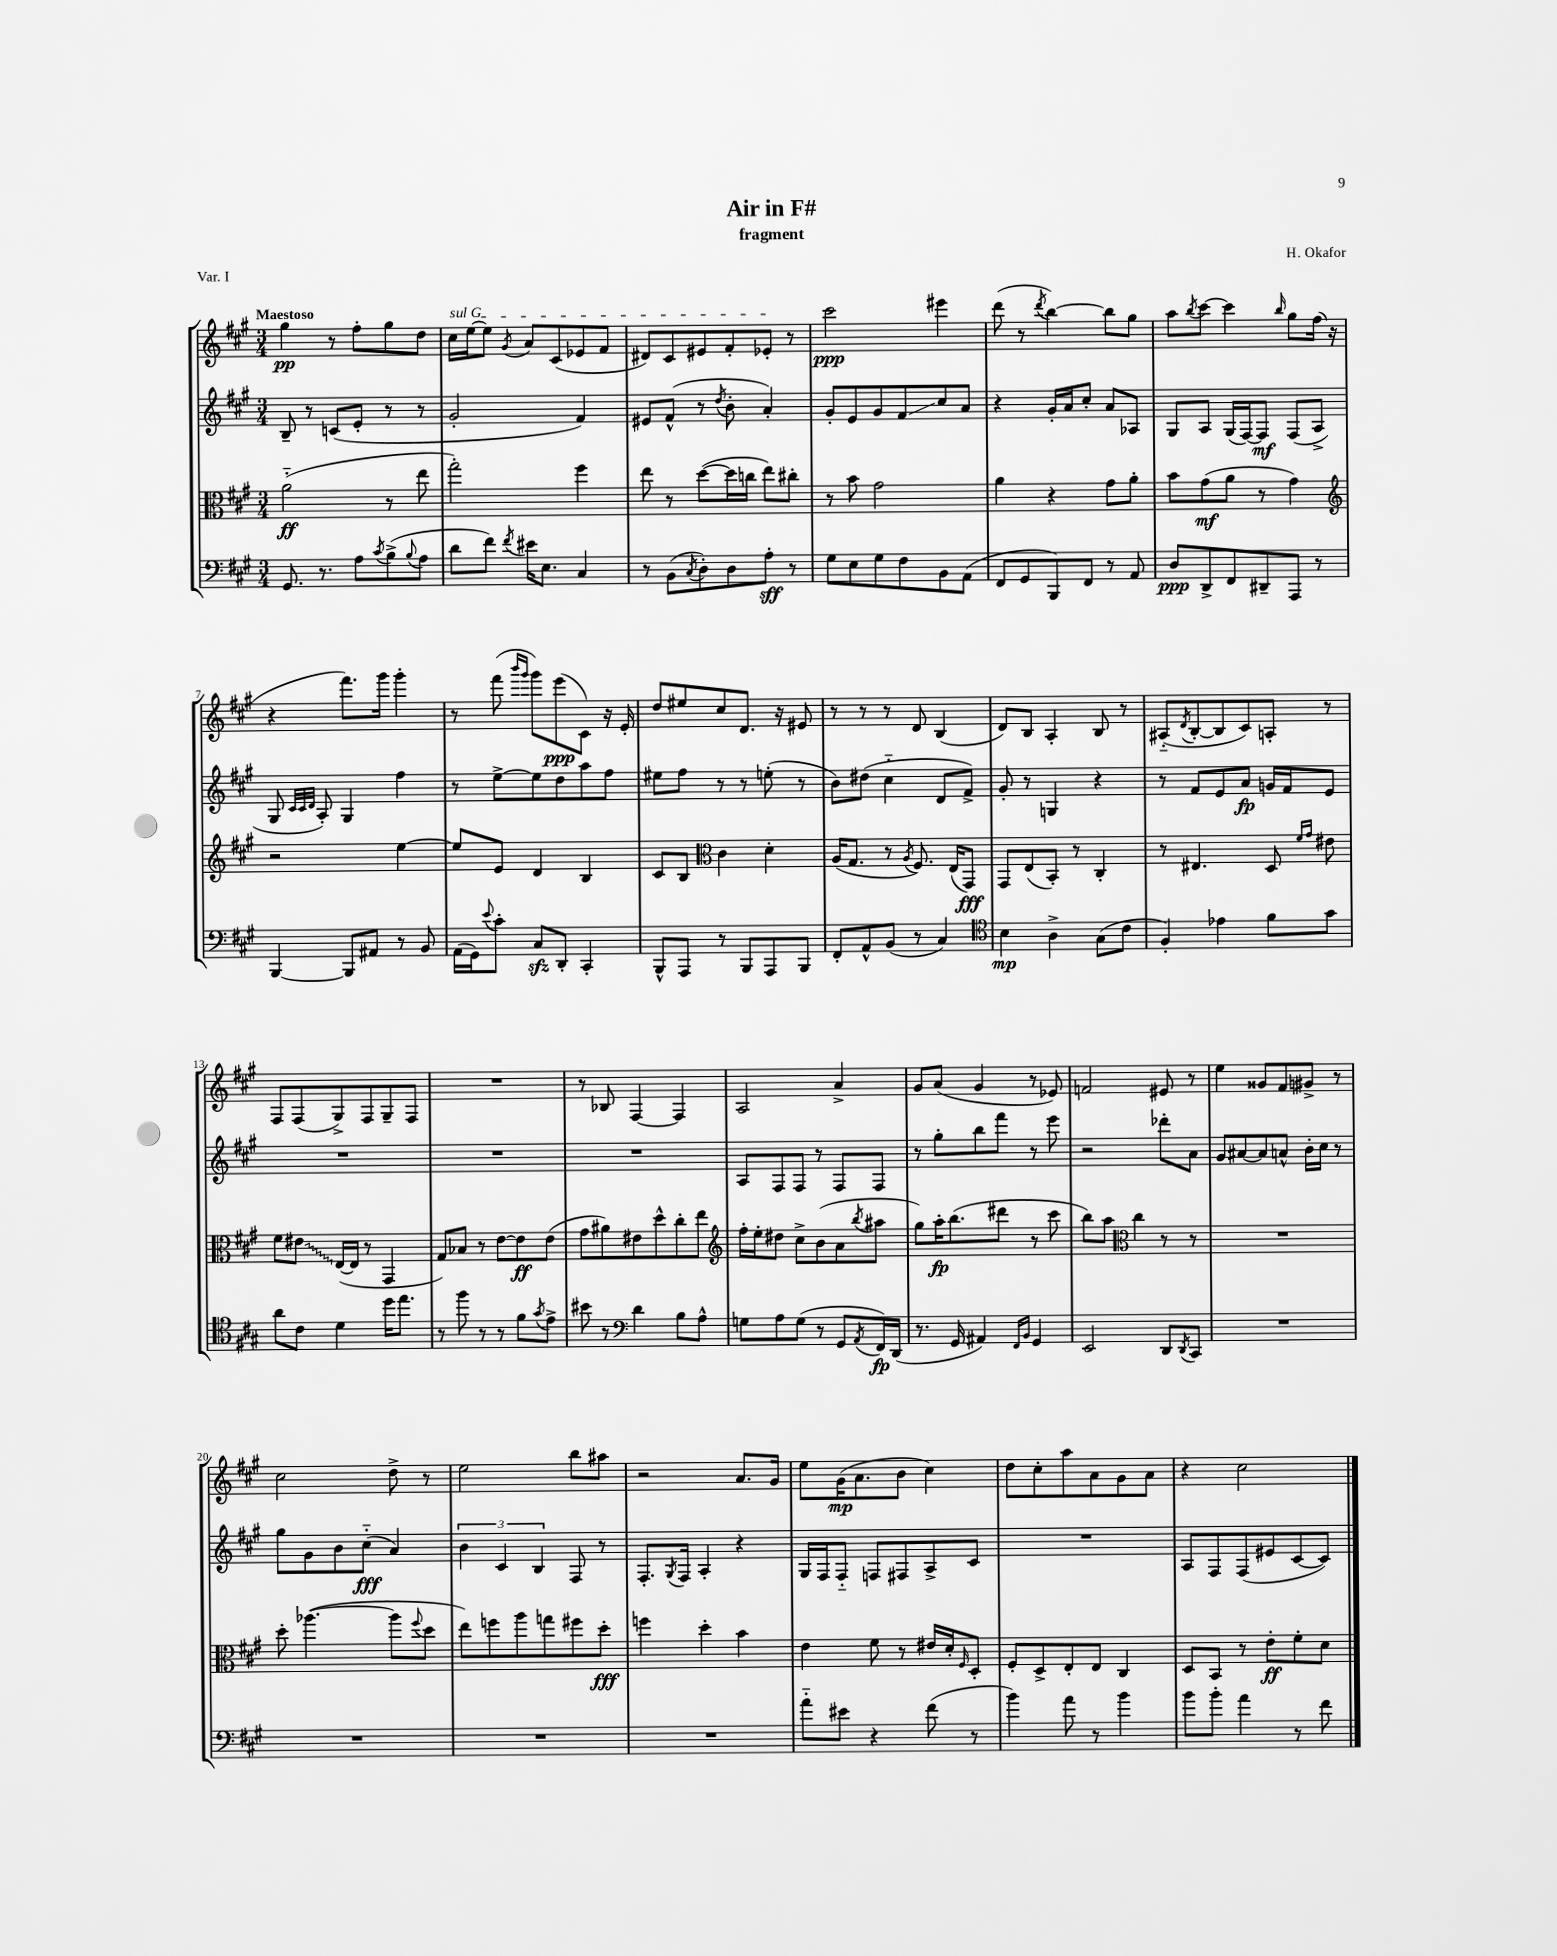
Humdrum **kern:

**kern	**kern	**kern	**kern
*staff4	*staff3	*staff2	*staff1
*clefF4	*clefC3	*clefG2	*clefG2
*k[f#c#g#]	*k[f#c#g#]	*k[f#c#g#]	*k[f#c#g#]
*M3/4	*M3/4	*M3/4	*M3/4
8.GG#	(2a'~	8B~	4gg#
.	.	8r	.
8.r	.	.	.
.	.	(8c	8r
8A	.	8e'	8ff#'
8qc#	.	.	.
(8B^	8r	8r	8gg#
8qqB	.	.	.
8A	8ee	8r	8dd
=	=	=	=
8d	2gg#')	2g#'	16cc#
.	.	.	[16ee
8f#)	.	.	8ee]
8qf#	.	.	8qg#
16e#	.	.	8a
8.E	.	.	.
.	.	.	(8c#
4C#	4ff#	4f#)	8e-
.	.	.	8f#
=	=	=	=
8r	8ee	8e#	8d#)
(8BB	8r	(8f#^^	8c#
8qC#	.	.	.
8D')	([8dd	8r	8e#
.	.	8qdd	.
8D	16dd]	8b'	8f#'
.	16cc	.	.
8A'	8ee)	4a')	8e-'
8r	8cc#'	.	8r
=	=	=	=
8G#	8r	8g#'	2ccc#
8E	8b	8e	.
8G#	2g#	8g#	.
8F#	.	8f#	.
8BB	.	8cc#	4eee#
(8AA	.	8a	.
=	=	=	=
8FF#	4a	4r	(8ddd
8GG#	.	.	8r
.	.	.	8qddd
8BBB)	4r	16g#'	[4bb)
.	.	16a	.
8FF#	.	8cc#'	.
8r	8g#	8a	8bb]
8AA	8a'	8A-	8gg#
=	=	=	=
8D	8b	8G#	8aa
.	.	.	8qbb
8DD^	(8g#	8A	[8ccc#
8FF#	8a	(16G#	4ccc#]
.	.	[16F#)	.
8DD#~	8r	8F#]	.
.	.	.	16qqbb
8AAA	4g#)	(8F#	8gg#
8r	.	8A^	(16ff#
.	.	.	16r
=	=	=	=
*	*clefG2	*	*
[4BBB	2r	8G#	4r
.	.	32qqc#	.
.	.	32qqc#	.
.	.	32qqd	.
.	.	8A')	.
8BBB]	.	4G#	8.fff#)
8AA#	.	.	.
.	.	.	16ggg#
8r	[4ee	4ff#	4ggg#'
8BB	.	.	.
=	=	=	=
(16AA	8ee]	8r	8r
16GG#)	.	.	.
8qqe	.	.	.
8c#'	8e	[8ee^	(8fff#
.	.	.	16qqbbb
.	.	.	16qqggg#
8C#	4d	8ee]	8ggg#)
8DD'	.	8dd	(8eee
4CC#'	4B	8aa	8c#)
.	.	8ff#	16r
.	.	.	16e'
=	=	=	=
8BBB^^	8c#	8ee#	8dd
8AAA	8B	8ff#	8ee#
*	*clefC3	*	*
8r	4c#	8r	8cc#
8BBB	.	8r	8.d
8AAA	4d'	(8ee'	.
.	.	.	16r
8BBB	.	8r	8e#
=	=	=	=
8FF#'	(16A	8b)	8r
.	8.G#	.	.
8AA^^	.	(8dd#	8r
(8BB	8r	4cc#'~	8r
.	8qA	.	.
8r	8.F#)	.	8d
4C#)	.	8d	(4B
.	(16E	.	.
.	8GG#)	8f#^)	.
=	=	=	=
*clefC4	*	*	*
4B	8GG#	8g#'	8d)
.	(8E	8r	8B
4A^	8BB')	4G	4A'
.	8r	.	.
(8G#	4C#'	4r	8B
8c#	.	.	8r
=	=	=	=
4F#')	8r	8r	(8A#'~
.	.	.	8qd
.	4.E#	8f#	[8B'
4e-	.	8e	8B]
.	.	8a	8c#)
8f#	8D	16g	8A'
.	.	16f#	.
.	16qqf#	.	.
.	16qqg#	.	.
8g#	8e#	8e	8r
=	=	=	=
8a	8f#	2.r	8F#
8c#	8e#	.	(8F#
4d	([16E	.	8G#^)
.	16E]	.	.
.	8r	.	8F#
16dd	4GG#	.	8G#~
8.ee	.	.	.
.	.	.	8F#
=	=	=	=
8r	8G#)	2.r	2.r
8ff#	8B-	.	.
8r	8r	.	.
8r	[8e	.	.
8f#	8e]	.	.
8qg#	.	.	.
8e^	(8e	.	.
=	=	=	=
8b#	8g#	2.r	8r
8r	8a#)	.	8B-
*clefF4	*	*	*
4d	8e#	.	[4F#
.	8dd^^	.	.
8B	8cc#'	.	4F#]
8A^^	8ee	.	.
=	=	=	=
*	*clefG2	*	*
8G	16ff#'	8A	2A
.	16ee'	.	.
8A	8dd#	8F#	.
(8G	8cc#^	8F#	.
8r	(8b	8r	.
8GG#	8a	8F#	4a^
8qAA	8qbb	.	.
16FF#)	8aa#	8F#	.
(16DD	.	.	.
=	=	=	=
8.r	8gg#)	8r	8g#
.	16aa'	8gg#'	(8a
16GG#	(8.bb	.	.
4AA#)	.	8bb	4g#
.	8ddd#	8fff#	.
16qqFF#	.	.	.
16qqBB	.	.	.
4GG#	8r	8r	8r
.	8ccc#	8eee	8e-)
=	=	=	=
2EE	8bb)	2r	2f
.	8aa	.	.
*	*clefC3	*	*
.	4cc#	.	.
8DD	8r	8ddd-'	8e#
8qDD	.	.	.
8CC#	8r	8a	8r
=	=	=	=
2.r	2.r	8g#	4ee
.	.	[8a#	.
.	.	8a#]	8g##
.	.	8a^^	8f#
.	.	16b'	8g#^
.	.	16cc#	.
.	.	8r	8r
=	=	=	=
2.r	8dd'	8gg#	2cc#
.	([4.aa-	8g#	.
.	.	8b	.
.	.	(8cc#'~	.
.	8aa-]	4a)	8dd^
.	8qqff#	.	.
.	8dd	.	8r
=	=	=	=
2.r	8ee)	6b	2ee
.	8ff	.	.
.	.	6c#	.
.	8aa	.	.
.	.	6B	.
.	8gg	.	.
.	8ff#	8F#	8bb
.	8dd'	8r	8aa#
=	=	=	=
2.r	4ff	8.F#'	2r
.	.	8qG#	.
.	.	16F#	.
.	4dd'	4A'	.
.	4b	4r	8.a
.	.	.	16g#
=	=	=	=
8a'~	4e	16G#	8ee
.	.	16F#	.
8e#	.	8F#'~	(16g#
.	.	.	8.a
4r	8f#	8F	.
.	8r	8F#	8b
(8f#	16e#	8A^	4cc#)
.	16d'	.	.
.	16qqF#	.	.
8r	8D'	8c#	.
=	=	=	=
4b)	8F#'	2.r	8dd
.	8D^	.	8cc#'
8a	8E'	.	8aa
8r	8E	.	8a
4b	4C#	.	8g#
.	.	.	8a
=	=	=	=
8b	8D	8A	4r
8b'	8BB	8F#	.
4a	8r	(8F#	2cc#
.	8e'	8e#	.
8r	8f#'	[8c#	.
8f#	8d	8c#])	.
==	==	==	==
*-	*-	*-	*-
